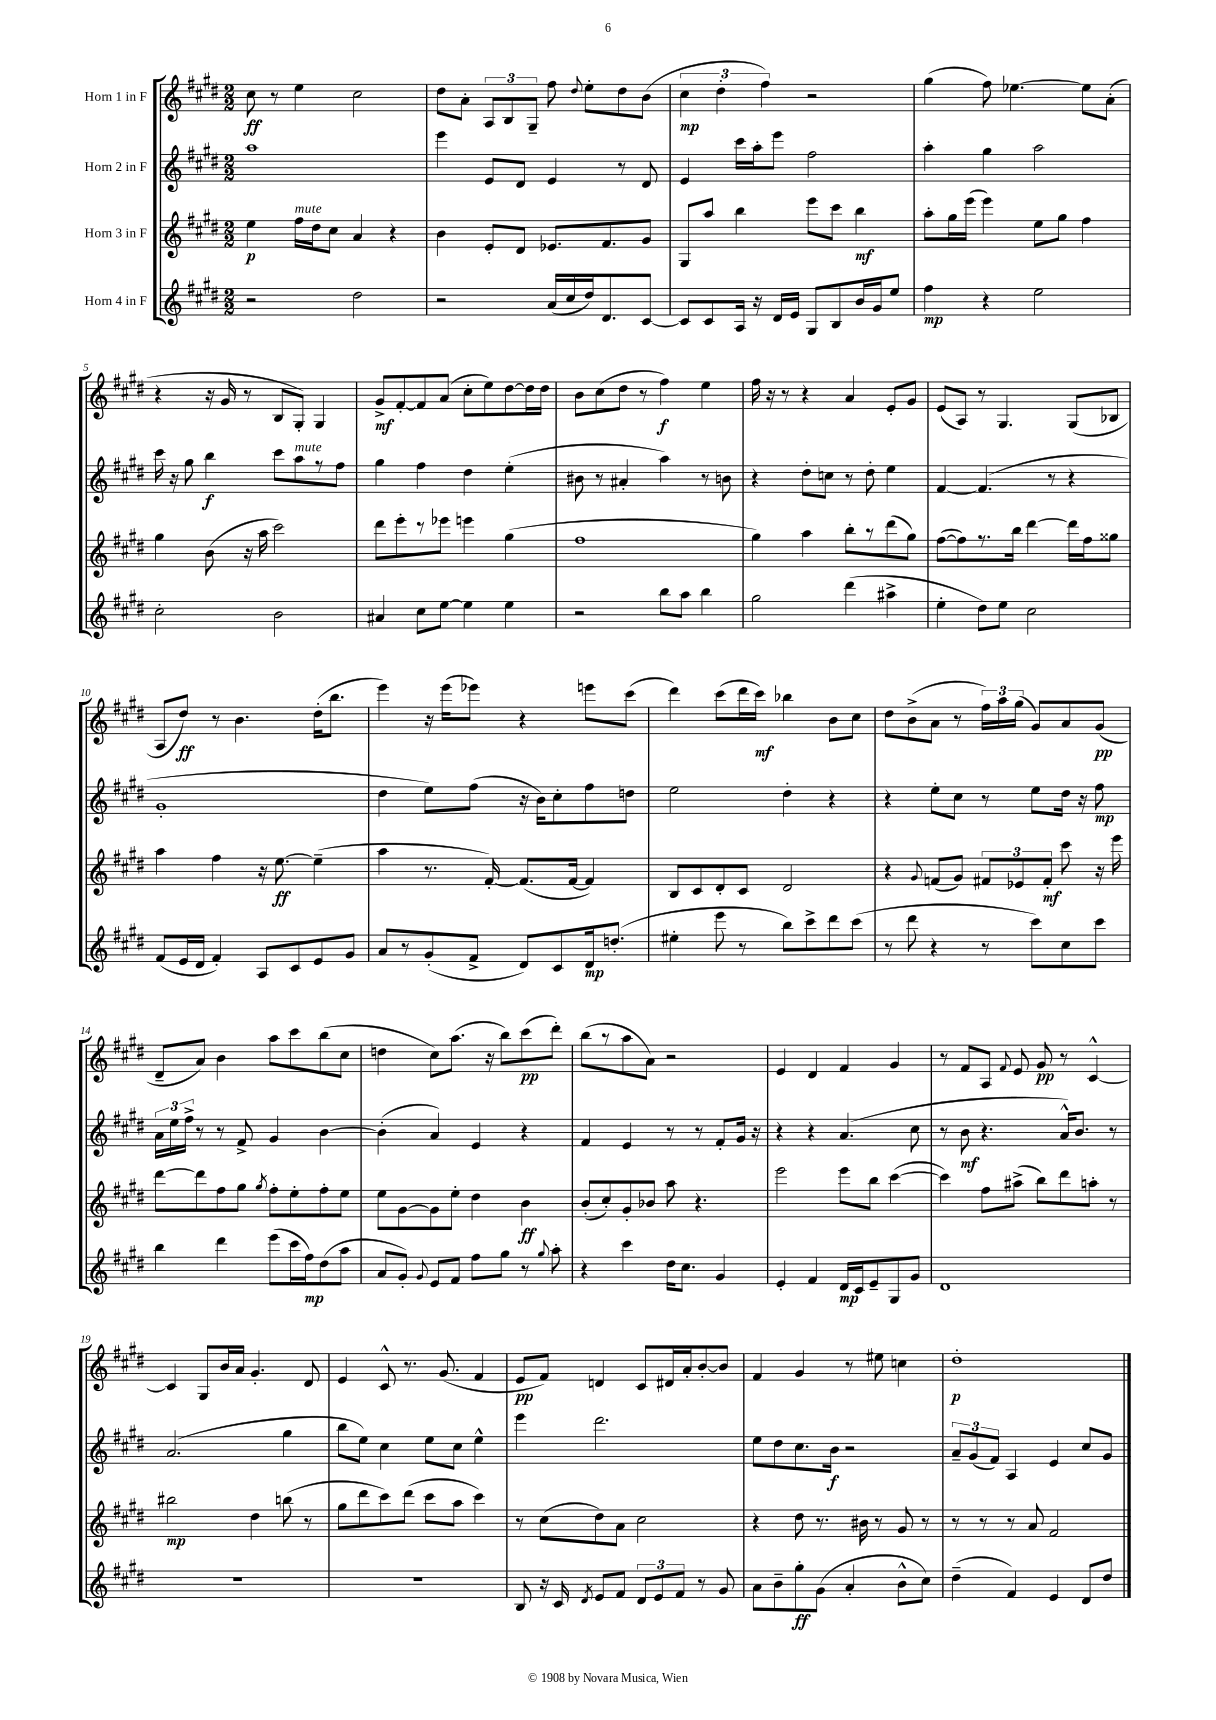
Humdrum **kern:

**kern	**kern	**kern	**kern
*staff4	*staff3	*staff2	*staff1
*clefG2	*clefG2	*clefG2	*clefG2
*k[f#c#g#d#]	*k[f#c#g#d#]	*k[f#c#g#d#]	*k[f#c#g#d#]
*M2/2	*M2/2	*M2/2	*M2/2
2r	4ee\	1aa	8cc#\
.	.	.	8r
.	16ff#\LL	.	4ee\
.	16dd#\J	.	.
.	8cc#\J	.	.
2dd#\	4a/	.	2cc#\
.	4r	.	.
=	=	=	=
2r	4b\	4eee\	8dd#\L
.	.	.	8a'\J
.	8e'/L	8e/L	12A/L
.	.	.	12B/
.	8d#/J	8d#/J	.
.	.	.	12G#~/J
(16a/LL	8.e-/L	4e/	8ff#\
16cc#/	.	.	.
.	.	.	8qqdd#/
16dd#/J)	.	.	8ee'\L
8.d#/	8.f#/	.	.
.	.	8r	8dd#\
[8c#/J	8g#/J	8d#/	(8b\J
=	=	=	=
8c#/]L	8G#/L	4e/	6cc#\
8c#/	8aa/J	.	.
.	.	.	6dd#'\
16A/Jk	4bb\	16ccc#\LL	.
16r	.	16aa'\J	.
.	.	.	6ff#\)
16d#/LL	.	8eee\J	.
16e/JJ	.	.	.
8G#/L	8eee\L	2ff#\	2r
8B/	8ccc#\J	.	.
16b/L	4bb\	.	.
16g#/J	.	.	.
8ee/J	.	.	.
=	=	=	=
4ff#\	8aa'\L	4aa'\	(4gg#\
.	16gg#\L	.	.
.	(16eee\JJ	.	.
4r	4eee\)	4gg#\	8ff#\)
.	.	.	[4.ee-\
2ee\	8ee\L	2aa\	.
.	8gg#\J	.	.
.	4ff#\	.	8ee-\]L
.	.	.	(8a'\J
=	=	=	=
2cc#'\	4gg#\	16ccc#\	4r
.	.	16r	.
.	.	8gg#\	.
.	(8b\	4bb\	16r
.	.	.	16g#/
.	16r	.	8r
.	16aa\	.	.
2b\	2ccc#\)	8ccc#\L	8B/L
.	.	8aa\	8G#'/J)
.	.	8r	4G#/
.	.	8ff#\J	.
=	=	=	=
4a#/	8ddd#\L	4gg#\	8g#^/L
.	8eee'\	.	[8f#'/
8cc#\L	8r	4ff#\	8f#/]
[8ee\J	8eee-\J	.	(8a/J
4ee\]	4eee\	4dd#\	8cc#'\L
.	.	.	8ee\)
4ee\	(4gg#\	(4ee'\	[8dd#\
.	.	.	16dd#\]L
.	.	.	16dd#\JJ
=	=	=	=
2r	1ff#	8b#\	8b\L
.	.	8r	(8cc#\
.	.	4a#'/	8dd#\J
.	.	.	8r
8bb\L	.	4aa\)	4ff#\)
8aa\J	.	.	.
4bb\	.	8r	4ee\
.	.	8b\	.
=	=	=	=
2gg#\	4gg#\)	4r	16ff#\
.	.	.	16r
.	.	.	8r
.	4aa\	8dd#'\L	4r
.	.	8cc\J	.
(4ddd#\	8bb'\L	8r	4a/
.	8r	8dd#'\	.
4aa#^\	(8ddd#\	4ee\	8e'/L
.	8gg#\J)	.	8g#/J
=	=	=	=
4ee'\	([8ff#\L	[4f#/	(8e/L
.	8ff#\])	.	8A/J)
8dd#\L)	8.r	(4.f#/]	8r
8ee\J	.	.	4.G#/
.	16bb\Jk	.	.
2cc#\	[4ddd#\	.	.
.	.	8r	.
.	16ddd#\]LL	4r	(8G#/L
.	16ff#\J	.	.
.	8gg##\J	.	8B-/J
=	=	=	=
(8f#/L	4aa\	1g#'	8A/L
16e/L	.	.	8dd#/J)
16d#/JJ	.	.	.
4f#'/)	4ff#\	.	8r
.	.	.	4.b\
8A/L	16r	.	.
.	[8.ee\	.	.
8c#/	.	.	.
8e/	(4ee~\]	.	(16dd#'\LK
.	.	.	8.bb\J
8g#/J	.	.	.
=	=	=	=
8a/L	4aa\	4dd#\	4eee\)
8r	.	.	.
(8g#'/	8.r	8ee\L)	16r
.	.	.	(16eee\LK
8f#^/J	.	(8ff#\J	8eee-\J)
.	[16f#'/)	.	.
8d#/L)	(8.f#/]L	16r	4r
.	.	16b\LK)	.
8c#/	.	8cc#'\	.
.	[16f#/Jk	.	.
16d#/k	4f#/])	8ff#\	8eee\L
(8.dd'/J	.	.	.
.	.	8dd\J	(8ccc#\J
=	=	=	=
4ee#'\	8B/L	2ee\	4ddd#\)
.	8c#/	.	.
8eee\	8d#'/	.	(8ccc#\L
8r	8c#/J	.	16ddd#\L
.	.	.	16ccc#\JJ)
8bb\L)	2d#/	4dd#'\	4bb-\
8ccc#^\	.	.	.
8ddd#\	.	4r	8b\L
(8ccc#\J	.	.	8cc#\J
=	=	=	=
8r	4r	4r	8dd#\L
8ddd#\	.	.	(8b^\
.	8qqg#/	.	.
4r	(8f/L	8ee'\L	8a\J
.	8g#/J)	8cc#\J	8r
8r	12f#/L	8r	24ff#\LL)
.	.	.	24aa\
.	12e-/	.	(24gg#\JJ
8ccc#\L)	.	8ee\L	8g#/L)
.	12f#'/J	.	.
8cc#\	8ccc#\	16dd#\Jk	8a/
.	.	16r	.
8ccc#\J	16r	8ff#\	(8g#/J
.	16eee\	.	.
=	=	=	=
4bb\	[8ddd#\L	24a\LL	8d#~/L
.	.	24ee\	.
.	.	24ff#^\JJ	.
.	8ddd#\]	8r	8a/J)
4ddd#\	8ff#\	8r	4b\
.	8gg#\J	8f#^/	.
.	8qgg#/	.	.
(8eee\L	8ff#'\L	4g#/	8aa\L
16ccc#\L	8ee'\	.	8ccc#\
16ff#\J)	.	.	.
(8dd#\	8ff#'\	[4b\	(8bb\
8aa\J	8ee\J	.	8cc#\J
=	=	=	=
8a/L	8ee\L	(4b'\]	4dd\
8g#'/J)	[8g#\	.	.
8qqg#/	.	.	.
8e/L	8g#\]	4a/)	8cc#\L)
8f#/J	8ee'\J	.	(8.aa\J
8ff#\L	4dd#\	4e/	.
.	.	.	16r
8gg#\J	.	.	8bb\L)
8r	4b\	4r	(8ccc#\
8qqgg#/	.	.	.
8aa'\	.	.	8ddd#'\J)
=	=	=	=
4r	(8b'/L	4f#/	(8bb\L
.	8cc#'/)	.	8r
4ccc#\	8g#'/	4e/	8aa\
.	8b-/J	.	8a\J)
16dd#\LK	8aa\	8r	2r
8.cc#\J	.	.	.
.	4.r	8r	.
4g#/	.	8f#'/L	.
.	.	16g#/Jk	.
.	.	16r	.
=	=	=	=
4e'/	2eee\	4r	4e/
4f#/	.	4r	4d#/
16d#/LL	8eee\L	(4.a/	4f#/
16c#/J	.	.	.
8e~/	8bb\J	.	.
8G#/	([4ccc#\	.	4g#/
8g#/J	.	8cc#\	.
=	=	=	=
1d#	4ccc#\])	8r	8r
.	.	8b\	8f#/L
.	8ff#\L	4.r	8A/J
.	.	.	8qqf#/
.	(8aa#^\J	.	8e/
.	8bb\L)	.	8g#/
.	8ddd#\	16a^^/LK)	8r
.	.	8.b/J	.
.	8aa'\J	.	[4c#^^/
.	8r	8r	.
=	=	=	=
1r	2bb#\	(2.a/	4c#/]
.	.	.	8G#/L
.	.	.	16b/L
.	.	.	16a/JJ
.	4dd#\	.	4.g#'/
.	(8bb\	4gg#\	.
.	8r	.	8d#/
=	=	=	=
1r	8gg#\L	8bb\L	4e/
.	8ddd#\	8ee\J)	.
.	8ccc#\)	4cc#\	8c#^^/
.	(8ddd#\J	.	8.r
.	8ccc#\L	8ee\L	.
.	.	.	(8.g#/
.	8aa\J	8cc#\J	.
.	4ccc#\)	4ee^^\	4f#/
=	=	=	=
8B/	8r	4eee\	8e/L
16r	(8cc#\L	.	8f#/J)
16c#/	.	.	.
8qd#/	.	.	.
8e/L	8dd#\)	2.ddd#\	4d/
8f#/J	8a\J	.	.
12d#/L	2cc#\	.	8c#/L
12e/	.	.	.
.	.	.	16d#/L
12f#/J	.	.	.
.	.	.	16a'/J
8r	.	.	[8b'/
8g#/	.	.	8b/]J
=	=	=	=
8a\L	4r	8ee\L	4f#/
8b~\	.	8dd#\	.
8gg#'\	8dd#\	8.cc#\	4g#/
(8g#\J	8.r	.	.
.	.	16b\Jk	.
4a'/	.	2r	8r
.	16b#\	.	.
.	8r	.	8ee#\
8b^^\L	8g#/	.	4cc\
8cc#\J)	8r	.	.
=	=	=	=
(4dd#~\	8r	12a~/L	1dd#'
.	.	(12g#/	.
.	8r	.	.
.	.	12f#/J)	.
4f#/)	8r	4A/	.
.	8a/	.	.
4e/	2f#/	4e/	.
8d#/L	.	8cc#/L	.
8dd#/J	.	8g#/J	.
==	==	==	==
*-	*-	*-	*-
